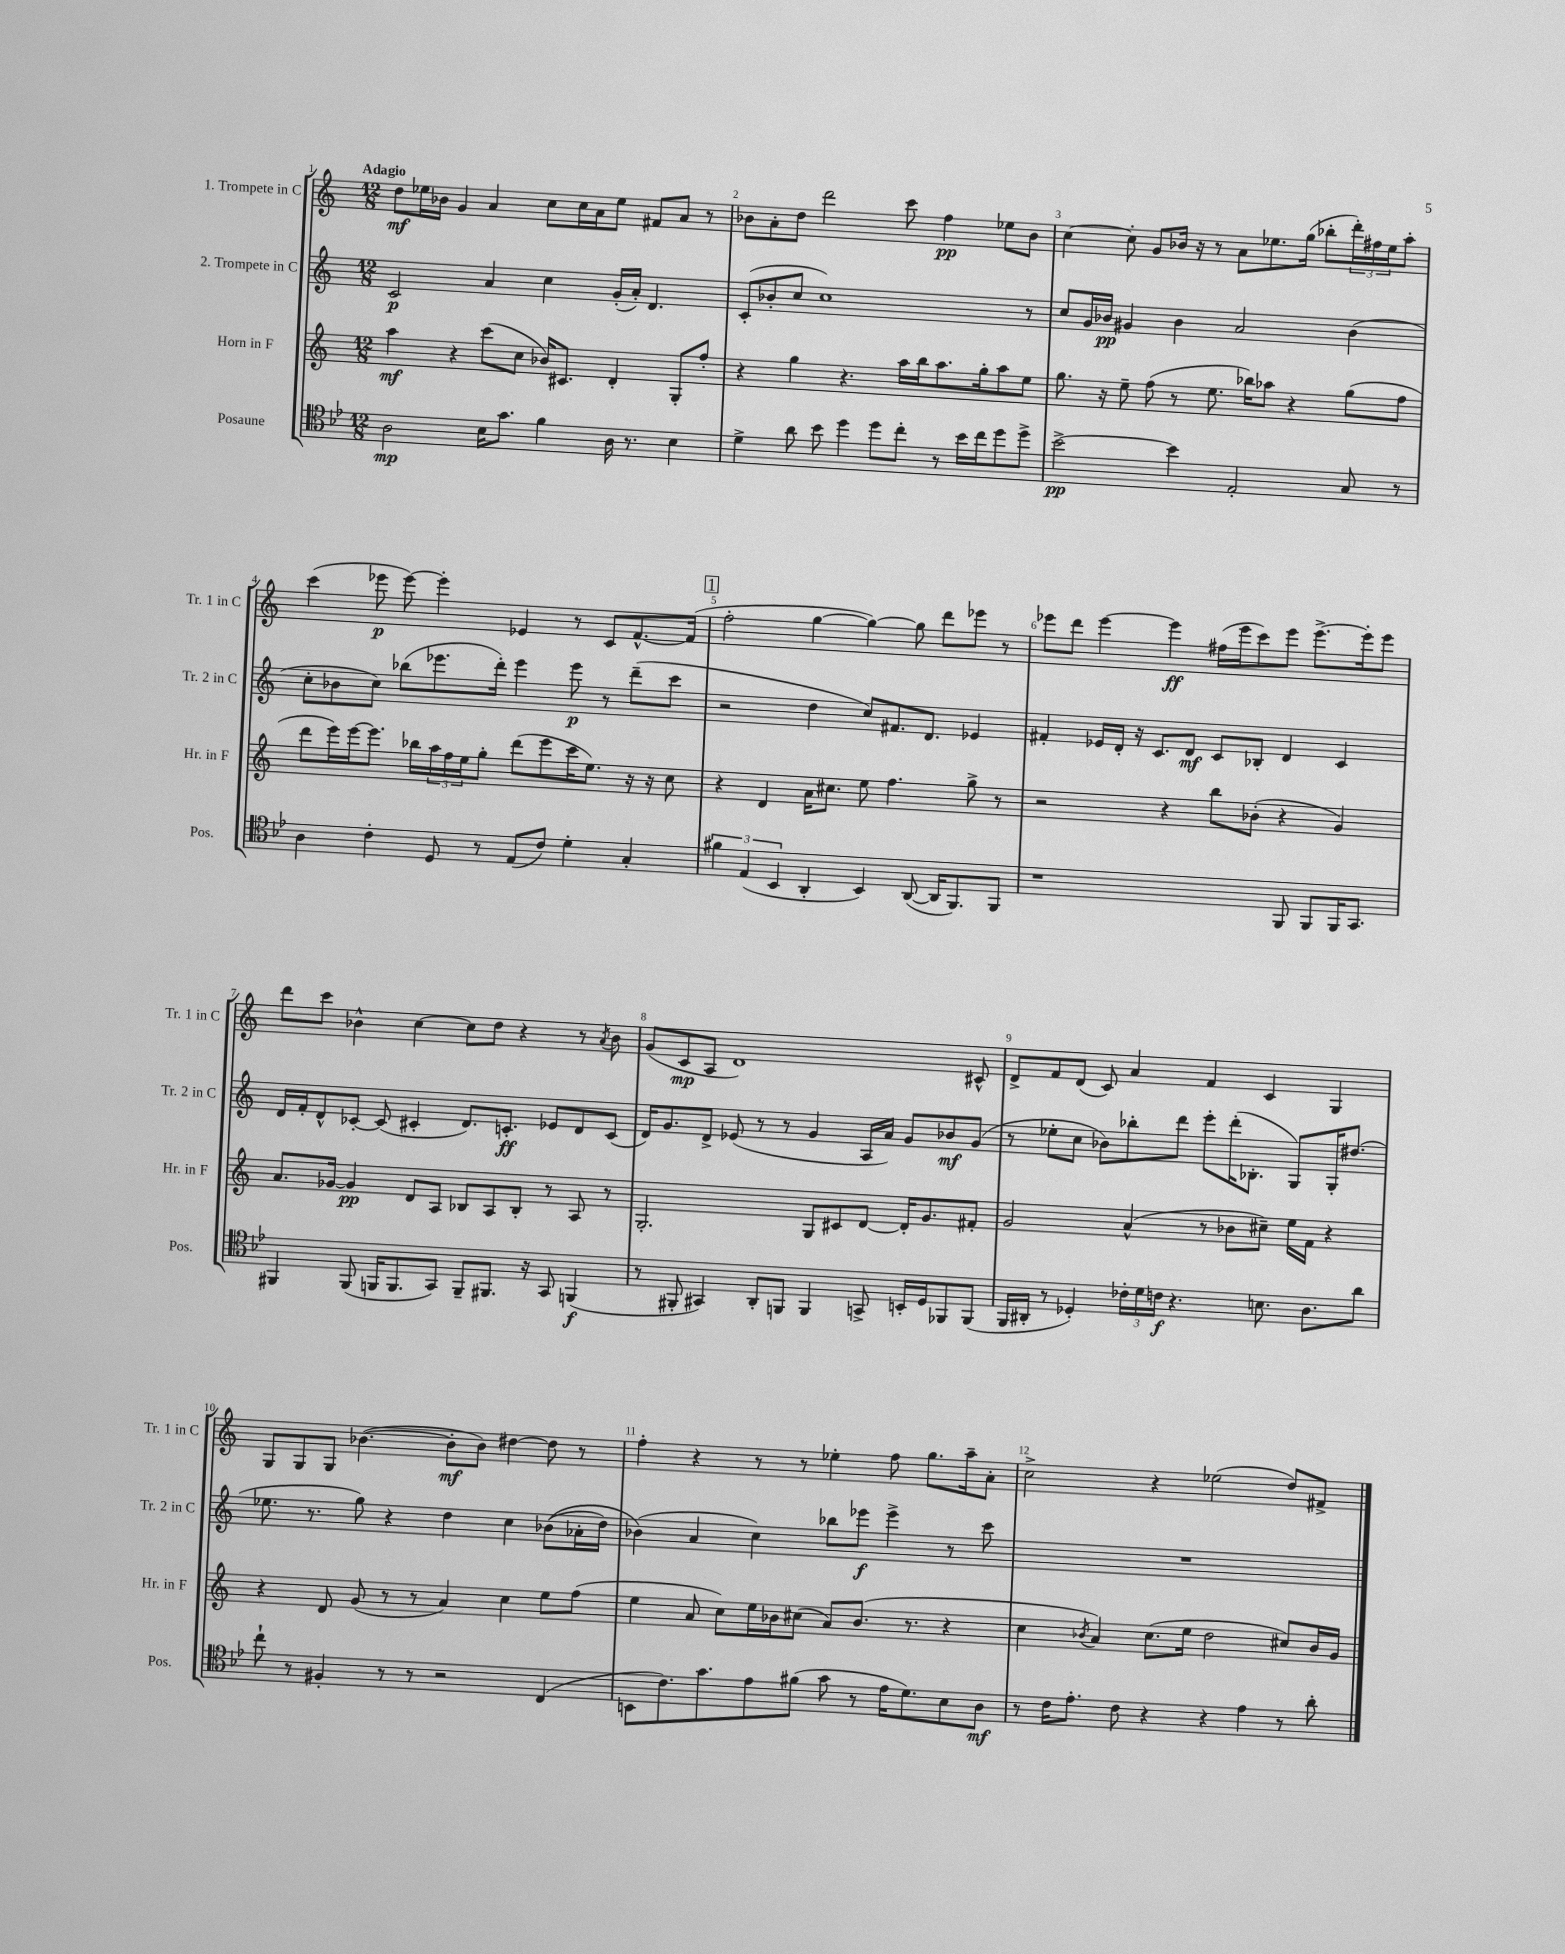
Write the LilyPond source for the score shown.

<<
\new StaffGroup <<
\new Staff = "s0" \with { instrumentName = "1. Trompete in C" shortInstrumentName = "Tr. 1 in C" } {
    \clef treble \key c \major \numericTimeSignature \time 12/8 \tempo "Adagio"
    d''8\mf ees''16 bes'16 g'4 a'4 c''8 c''16 a'16 ees''8 fis'8 a'8 r8 |
    bes'8 a'8-. d''8 d'''2 c'''8 f''4\pp ees''8 bes'8 |
    c''4~ c''8-. g'8 bes'16 r16 r8 a'8 ees''8. g''16( bes''8-. \tuplet 3/2 { d'''16-.) fis''16 ees''16 } a''8-. |
    c'''4( ees'''8\p ees'''8~) ees'''4-. ees'4 r8 c'8 f'8.~-^ f'16( |
    \mark \markup { \box "1" } f''2-. g''4~ g''4~) g''8 d'''8 ees'''8 r8 |
    ees'''8 d'''8 ees'''4~ ees'''4\ff fis''16( ees'''16 c'''8) ees'''8 ees'''8.~-> ees'''16-. ees'''8 |
    d'''8 c'''8 bes'4-^ c''4~ c''8 d''8 r4 r8 \acciaccatura { a'8 } bes'8 |
    g'8( c'8\mp a8 d'1) cis'8-^ |
    d'8-> f'8 d'8( c'8) a'4 f'4 c'4 g4 |
    g8 g8 g8 bes'4.~( bes'8-.\mf bes'8) dis''4~ dis''8 r8 |
    f''4-. r4 r8 r8 ees''4-. f''8 g''8. a''16-- a'8-. |
    c''2-> r4 ees''2( d''8) fis'8-> \bar "|." |
}
\new Staff = "s1" \with { instrumentName = "2. Trompete in C" shortInstrumentName = "Tr. 2 in C" } {
    \clef treble \key c \major \numericTimeSignature \time 12/8
    c'2\p a'4 c''4 g'16-.( a'16-.) d'4. |
    c'8-.( bes'8-. c''8 c''1) r8 |
    c''8 g'16 bes'16\pp gis'4 bes'4 a'2 bes'4( |
    c''8-. bes'8 c''8) bes''8( ees'''8. d'''16-.) ees'''4 ees'''8\p r8 d'''8--( c'''8 |
    \mark \markup { \box "1" } r2 d''4 c''8) fis'8. d'8. ees'4 |
    fis'4-. ees'16 d'16-. r16 c'8. d'8\mf c'8 bes8-. d'4 c'4 |
    d'16 f'16-. d'8-^ ces'8~-. ces'8( cis'4-. d'8.) c'8.-.\ff ees'8 d'8 c'8( |
    d'16) g'8. d'8-> ees'8( r8 r8 g'4 a16 a'16) g'8 bes'8\mf g'8( |
    r8 ees''8-. c''8 bes'8) bes''8-. d'''8 e'''8-. d'''16-.( bes8.-. g8) g16-. dis''8.( |
    ees''8. r8. g''8) r4 d''4 c''4 bes'8(\( aes'16-. d''16) |
    bes'4(\) a'4 c''4) bes''8 ees'''8\f ees'''4-> r8 c'''8 |
    R1. \bar "|." |
}
\new Staff = "s2" \with { instrumentName = "Horn in F" shortInstrumentName = "Hr. in F" } {
    \clef treble \key c \major \numericTimeSignature \time 12/8
    a''4\mf r4 c'''8( c''8 bes'16) cis'8. d'4-. g8-. f''8-. |
    r4 g''4 r4. a''16 b''16 a''8. g''16-. a''8 e''8 |
    g''8. r16 e''8-- f''8( r8 e''8. bes''16) aes''8 r4 g''8( f''8 |
    d'''8 e'''16) e'''16~ e'''8. bes''16 \tuplet 3/2 { a''16 f''16 e''16 } g''8-. d'''8( e'''8 c'''16 e''8.) r16 r16 c''8 |
    \mark \markup { \box "1" } r4 d'4 a'16 cis''8. e''8 f''4. g''8-> r8 |
    r2 r4 b''8 bes'8-.( r4 g'4) |
    a'8. ges'16~ ges'4\pp d'8 a8 bes8 a8 bes8-. r8 a8 r8 |
    g2.-. g8 cis'8 d'8~ d'16-. g'8. fis'8-. |
    g'2 a'4-^( r8 bes'8 cis''8--) e''16 f'16 r4 |
    r4 d'8 g'8( r8 r8 a'4) c''4 e''8 f''8( |
    e''4 a'8 c''8) e''16 bes'16 cis''8( a'8) bes'8.( r8. r4 |
    c''4 \acciaccatura { bes'8 } a'4) c''8.( e''16 d''2 cis''8) bes'16 g'16 \bar "|." |
}
\new Staff = "s3" \with { instrumentName = "Posaune" shortInstrumentName = "Pos." } {
    \clef tenor \key bes \major \numericTimeSignature \time 12/8
    a2\mp bes16 g'8. f'4 a16 r8. bes4 |
    d'4-> a'8 bes'8 d''4 d''8 c''8-. r8 bes'16 c''16 d''8 d''8-> |
    bes'2~->\pp bes'4 ees2-. g8 r8 |
    a4 c'4-. d8 r8 ees8( c'8) d'4-. g4-. |
    \mark \markup { \box "1" } \tuplet 3/2 { fis'4 ees4( bes,4 } a,4-. bes,4) a,8~( a,16 f,8.) f,8 |
    r1 f,8 f,8 f,16 g,8. |
    fis,4 fis,8( f,16 f,8. g,8) f,8-- fis,8. r16 g,8 f,4\f( |
    r8 fis,8-. gis,4) a,8-. f,8 f,4 g,8-> b,16-. d16 fes,8 fes,8( |
    f,16 ais,16-. r8 des4-.) \tuplet 3/2 { ces'16-. d'16 c'16\f } r4. b8. a8. a'8 |
    c''8-! r8 fis4-. r8 r8 r2 c4( |
    b,8 c'8.) g'8. ees'8 fis'8( g'8 r8 ees'16 d'8.) bes8 a8\mf |
    r8 c'16 ees'8.-. c'8 r4 r4 ees'4 r8 a'8-. \bar "|." |
}
>>
>>
\layout { \context { \Score \override BarNumber.break-visibility = ##(#f #t #t) barNumberVisibility = #all-bar-numbers-visible } }
